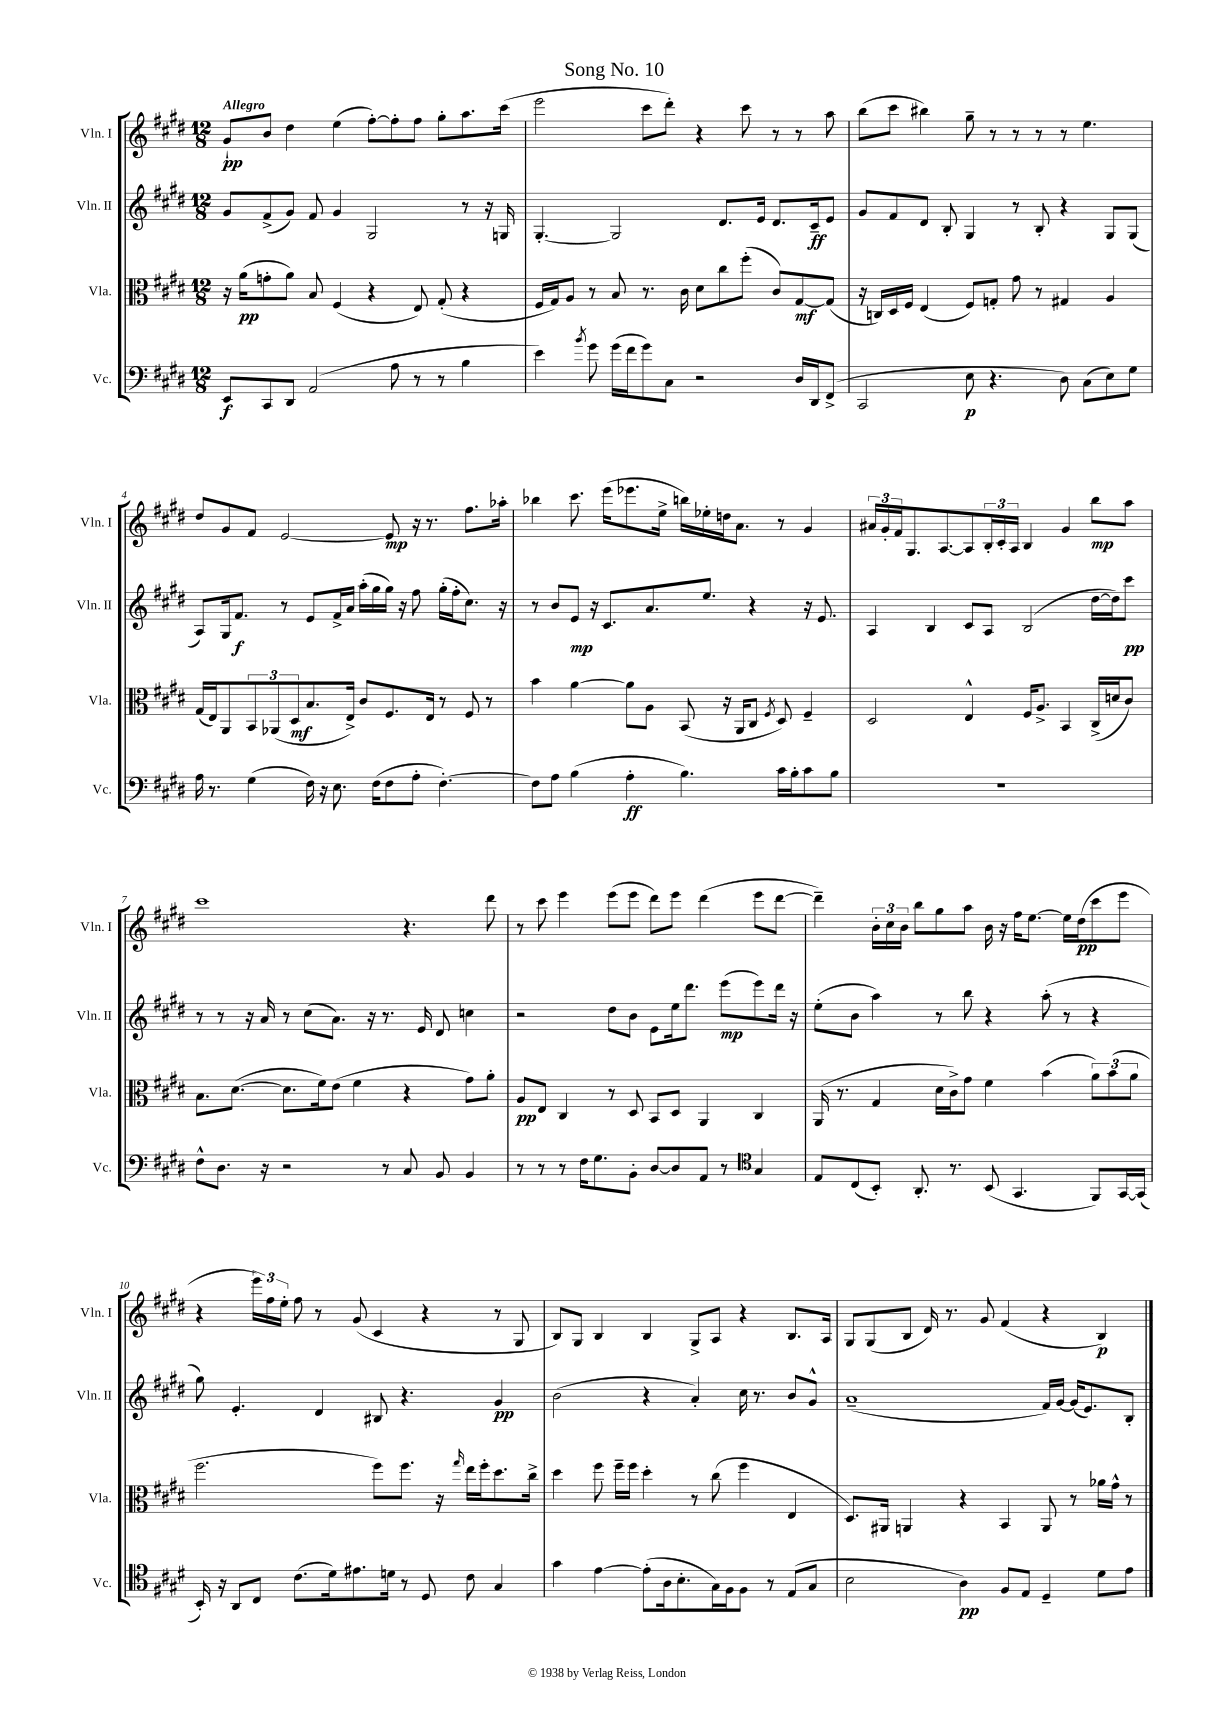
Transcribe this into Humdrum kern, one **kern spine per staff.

**kern	**kern	**kern	**kern
*staff4	*staff3	*staff2	*staff1
*clefF4	*clefC3	*clefG2	*clefG2
*k[f#c#g#d#]	*k[f#c#g#d#]	*k[f#c#g#d#]	*k[f#c#g#d#]
*M12/8	*M12/8	*M12/8	*M12/8
8EE	16r	8g#	8g#`
.	(16a	.	.
8CC#	8g'	(8f#^	8b
8DD#	8a)	8g#)	4dd#
(2AA	8B	8f#	.
.	(4F#	4g#	(4ee
.	4r	2G#	[8ff#')
8A	.	.	8ff#']
8r	8E)	.	8ff#
8r	(8G#'	.	8gg#'
4B	4r	8r	8.aa
.	.	16r	.
.	.	16G	(16ccc#
=	=	=	=
4e)	16F#	[4.G#'	2eee
.	16G#)	.	.
.	8A	.	.
8qb	.	.	.
8g#	8r	.	.
(16g#	8B	2G#]	.
16f#	.	.	.
8g#)	8.r	.	8ccc#
8C#	.	.	8ddd#')
.	16c#	.	.
2r	8d#	.	4r
.	8cc#	8.d#	.
.	(8ff#'	.	8ccc#
.	.	16e	.
.	8c#)	8.d#	8r
16D#	[8G#	.	8r
16DD#	.	16c#~	.
(8FF#^	(8G#]	8e	8aa
=	=	=	=
2CC#	16r	8g#	(8bb
.	16C)	.	.
.	16D#	8f#	8ccc#
.	16F#	.	.
.	(4E	8d#	4bb#)
.	.	8B'	.
8E	8F#)	4G#	8gg#~
4.r	8G'	.	8r
.	8g#	8r	8r
.	8r	8B'	8r
8D#)	4G#	4r	8r
(8C#	.	.	4.ee
8E)	4A	8G#	.
8G#	.	(8G#	.
=	=	=	=
16A	(16G#	8A)	8dd#
8.r	16E)	.	.
.	8AA	16G#	8g#
.	.	8.f#	.
(4G#	12BB	.	8f#
.	(12AA-	.	.
.	.	8r	[2e
.	12D#	.	.
16F#)	8.B	8e	.
16r	.	.	.
8.E	.	16f#^	.
.	16E^)	16a	.
.	8c#	(16aa'	.
(16F#	.	16gg#	.
8F#	8.F#	16gg#)	8e]
.	.	16r	.
8A'	.	8ff#	16r
.	16E	.	8.r
[4.F#')	8r	(16gg#'	.
.	.	16ff#'	.
.	8F#	8.cc#)	8.ff#
.	8r	.	.
.	.	16r	16aa-'
=	=	=	=
8F#]	4b	8r	4bb-
8A	.	8b	.
(4B	[4a	8e	8.ccc#
.	.	16r	.
.	.	8.c#	(16eee
4A'	8a]	.	8.eee-
.	8A	8.a	.
.	.	.	16ee^
4.B)	(8BB	.	16bb)
.	.	8.ee	16ee-'
.	16r	.	16dd
.	16AA	.	8.a
.	8C#	4r	.
.	8qF#	.	.
16c#	8D#)	.	8r
16B'	.	.	.
8c#	4F#~	16r	4g#
.	.	8.e	.
8B	.	.	.
=	=	=	=
1.r	2D#	4A	24a#
.	.	.	24g#'
.	.	.	24f#
.	.	.	8.G#
.	.	4B	.
.	.	.	[8.A
.	4E^^	8c#	8A]
.	.	8A	24B'
.	.	.	24c#'
.	.	.	24A
.	16F#	(2B	4B
.	8.A^	.	.
.	4BB	.	4g#
.	(16C#^	[16dd#	8bb
.	16d	16dd#])	.
.	8c#)	8ccc#	8aa
=	=	=	=
8F#^^	8.B	8r	1ccc#
8.D#	.	8r	.
.	([8.d#	.	.
.	.	16r	.
16r	.	16a	.
2r	8.d#]	8r	.
.	.	(8cc#	.
.	16f#)	.	.
.	(8e	8.a)	.
.	4f#	.	.
.	.	16r	.
8r	.	8.r	.
8C#	4r	.	4.r
.	.	16e	.
8BB	.	8d#	.
4BB	8g#)	4cc	.
.	8a'	.	8ddd#
=	=	=	=
8r	8A	2r	8r
8r	8E	.	8ccc#
8r	4C#	.	4eee
16F#	.	.	.
8.G#	.	.	.
.	8r	8dd#	(8eee
8BB'	8D#	8b	8eee
[8D#	8BB	8e	8ddd#)
8D#]	8D#	16ee	8eee
.	.	8.ddd#	.
8AA	4AA	.	(4ddd#
8r	.	(8eee	.
*clefC4	*	*	*
4G#	4C#	8eee)	8eee
.	.	16ddd#	[8ddd#
.	.	16r	.
=	=	=	=
8E	(16AA	(8ee'	4ddd#~])
.	8.r	.	.
(8C#	.	8b	.
8BB')	4G#	4aa)	24b'
.	.	.	24cc#
.	.	.	24b
8.AA'	.	.	8bb
.	16d#	8r	8gg#
8.r	16c#^)	.	.
.	8g#	8bb	8aa
(8BB	4f#	4r	16b
.	.	.	16r
4.GG#	.	.	16ff#
.	.	.	[8.ee
.	(4b	(8aa'	.
.	.	8r	16ee]
.	.	.	(16dd#
8FF#)	12a)	4r	8ccc#
.	(12b	.	.
[16GG#	.	.	8eee
.	12a	.	.
(16GG#]	.	.	.
=	=	=	=
16BB')	2.ff#	8gg#)	4r
16r	.	.	.
8AA	.	4.e'	.
8C#	.	.	24eee)
.	.	.	24ff#
.	.	.	24ee'
(8.c#	.	.	8ff#
.	.	4d#	8r
16d#)	.	.	.
8.e#	.	.	(8g#
.	8ff#)	8B#	4c#
16d	.	.	.
8r	8.ff#	4.r	.
8D#	.	.	4r
.	16r	.	.
.	16qqgg#	.	.
8c#	16ee	.	.
.	16ff#'	.	.
4G#	8.dd#	4g#	8r
.	.	.	8G#
.	16cc#^	.	.
=	=	=	=
4g#	4dd#	(2b	8B)
.	.	.	8G#
[4e	8ff#	.	4B
.	16ff#~	.	.
.	16ff#	.	.
(8e']	4dd#'	4r	4B
16A	.	.	.
8.B'	.	.	.
.	8r	4a')	8G#^
16G#)	(8cc#	.	8A
16F#	.	.	.
8F#	4ff#	16cc#	4r
.	.	8.r	.
8r	.	.	.
(8E	4E	8b	8.B
8G#	.	8g#^^	.
.	.	.	16A
=	=	=	=
2B	8.D#)	(1a~	8G#
.	.	.	(8G#
.	16AA#	.	.
.	4AA	.	8B
.	.	.	16d#)
.	.	.	8.r
4A)	4r	.	.
.	.	.	8g#
8F#	4BB	.	(4f#
8E	.	.	.
4D#~	8AA	16f#)	4r
.	.	[16g#	.
.	8r	(16g#]	.
.	.	8.e)	.
8d#	16a-	.	4B)
.	16g#^^	.	.
8e	8r	8B'	.
==	==	==	==
*-	*-	*-	*-
